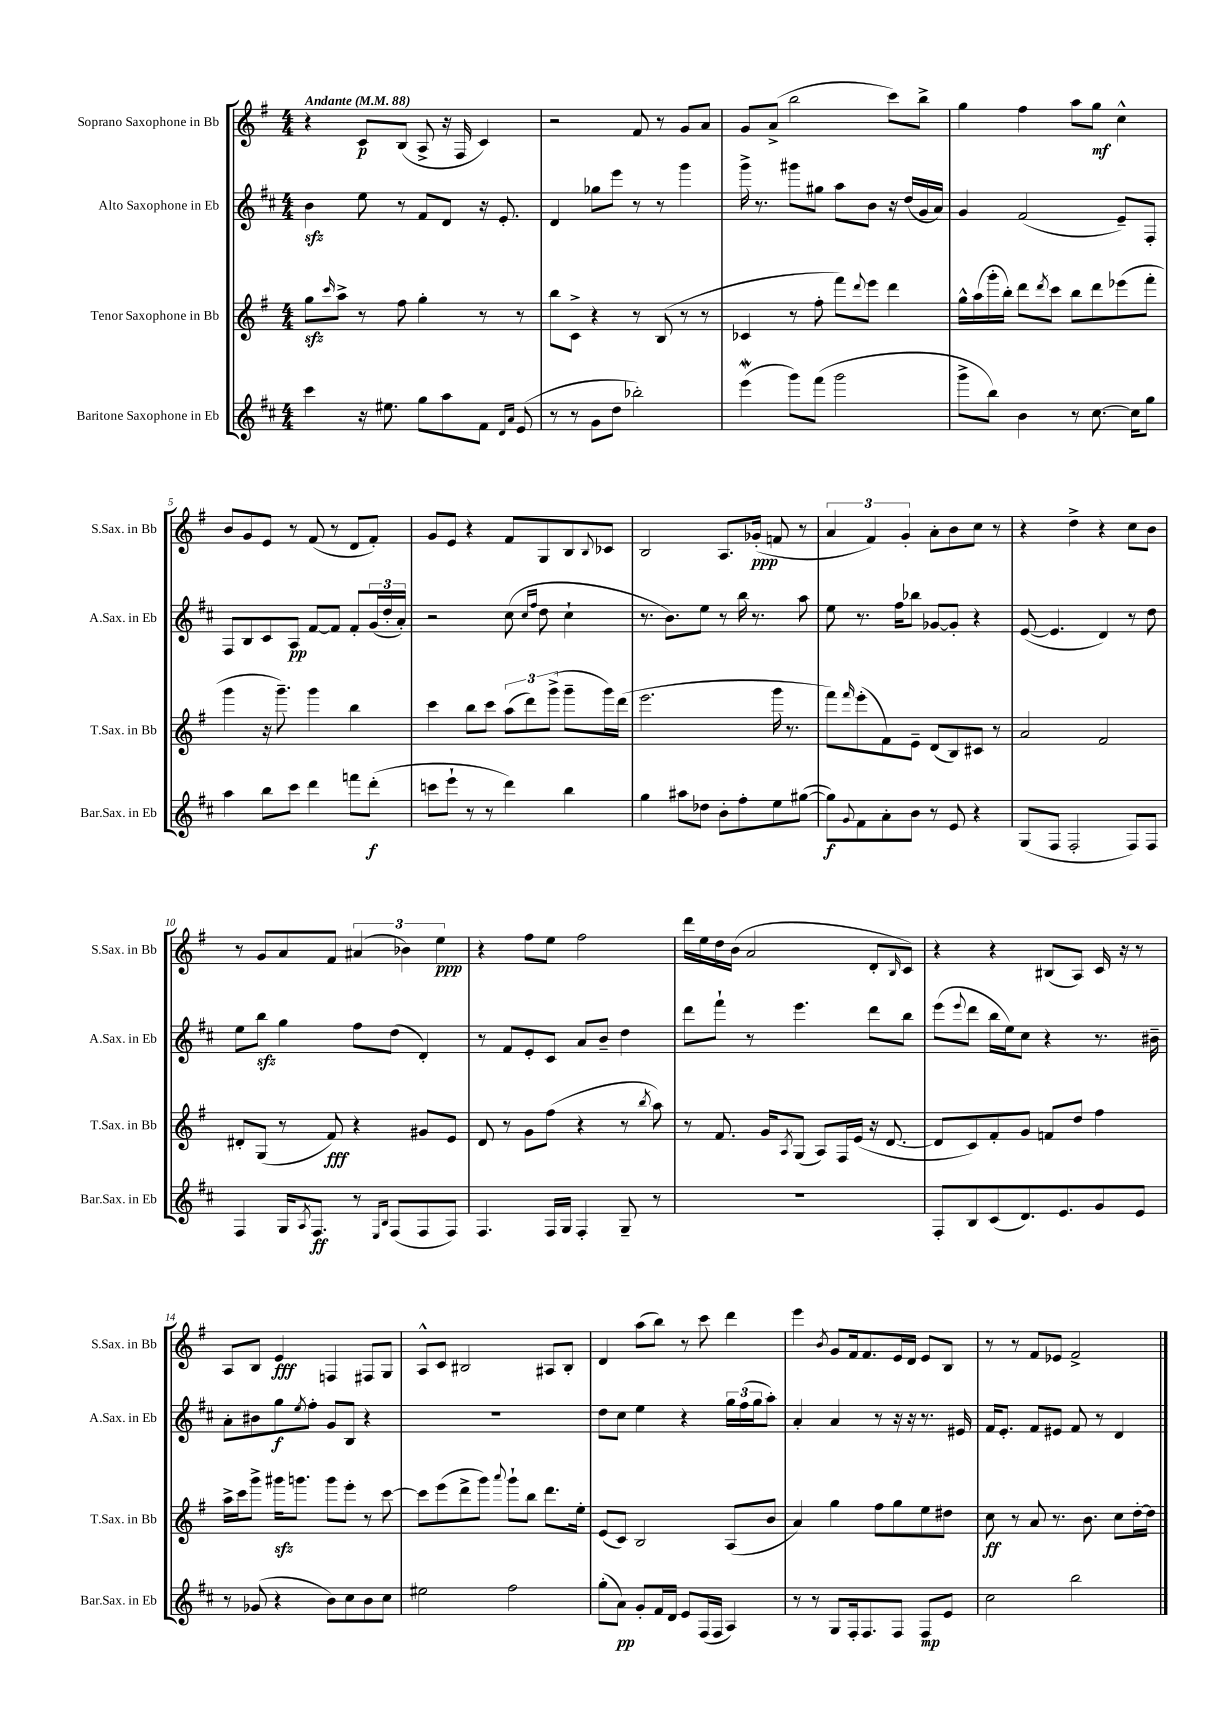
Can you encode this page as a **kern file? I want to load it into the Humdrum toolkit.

**kern	**dynam	**kern	**dynam	**kern	**dynam	**kern	**dynam
*part4	*part4	*part3	*part3	*part2	*part2	*part1	*part1
*staff4	*staff4	*staff3	*staff3	*staff2	*staff2	*staff1	*staff1
*I"Baritone Saxophone in Eb	*	*I"Tenor Saxophone in Bb	*	*I"Alto Saxophone in Eb	*	*I"Soprano Saxophone in Bb	*
*I'Bar.Sax. in Eb	*	*I'T.Sax. in Bb	*	*I'A.Sax. in Eb	*	*I'S.Sax. in Bb	*
*clefG2	*	*clefG2	*	*clefG2	*	*clefG2	*
*k[f#c#]	*	*k[f#]	*	*k[f#c#]	*	*k[f#]	*
*M4/4	*	*M4/4	*	*M4/4	*	*M4/4	*
*MM88	*	*MM88	*	*MM88	*	*MM88	*
=1	=1	=1	=1	=1	=1	=1	=1
!	!	!	!	!	!	!LO:TX:a:B:t=Andante	!
4ccc#\	.	8ggzz\L	.	4bzz\	.	4r	.
.	.	16qqccc/	.	.	.	.	.
.	.	8aa^\J	.	.	.	.	.
16r	.	8r	.	8ee\	.	8c/L	p
8.ee#X\	.	.	.	.	.	.	.
.	.	8ff#\	.	8r	.	(8B/J	.
8gg\L	.	4gg'\	.	8f#/L	.	8A^/	.
8aa\	.	.	.	8d/J	.	16r	.
.	.	.	.	.	.	16F#/	.
8f#\J	.	8r	.	16r	.	4c/)	.
.	.	.	.	8.e'/	.	.	.
16qqd/LL	.	.	.	.	.	.	.
16qqa/JJ	.	.	.	.	.	.	.
(8e/	.	8r	.	.	.	.	.
=2	=2	=2	=2	=2	=2	=2	=2
8r	.	8bb\L	.	4d/	.	2r	.
8r	.	8c^\J	.	.	.	.	.
8g\L	.	4r	.	8gg-X\L	.	.	.
8dd\J	.	.	.	8eee\J	.	.	.
2bb-X'\)	.	8r	.	8r	.	8f#/	.
.	.	(8B/	.	8r	.	8r	.
.	.	8r	.	4ggg\	.	8g/L	.
.	.	8r	.	.	.	8a/J	.
=3	=3	=3	=3	=3	=3	=3	=3
(4eeeW\	.	4c-X/	.	16ggg^\	.	8g/L	.
.	.	.	.	8.r	.	.	.
.	.	.	.	.	.	(8a^/J	.
8ggg\L)	.	8r	.	8ggg#X\L	.	2bb\	.
(8fff#\J	.	8ff#'\	.	8gg#X\J	.	.	.
2ggg\	.	8fff#\L)	.	8aa\L	.	.	.
.	.	8qqddd/	.	.	.	.	.
.	.	8eee\J	.	8b\J	.	.	.
.	.	4ddd\	.	16r	.	8ccc\L)	.
.	.	.	.	(16dd/LL	.	.	.
.	.	.	.	16g/	.	8bb^\J	.
.	.	.	.	16a/JJ)	.	.	.
=4	=4	=4	=4	=4	=4	=4	=4
8ggg^\L	.	16gg^^\LL	.	4g/	.	4gg\	.
.	.	(16aa\	.	.	.	.	.
8bb\J)	.	16ggg'\	.	.	.	.	.
.	.	16bb'\JJ)	.	.	.	.	.
4b\	.	8ddd\L	.	(2f#/	.	4ff#\	.
.	.	8qddd/	.	.	.	.	.
.	.	8ccc\J	.	.	.	.	.
8r	.	8bb\L	.	.	.	8aa\L	.
[8.cc#\	.	8ddd\	.	.	.	8gg\J	mf
.	.	(8eee-X\	.	8e~/L)	.	4cc^^\	.
16cc#\KL]	.	.	.	.	.	.	.
8gg\J	.	8fff#'\J	.	8F#'/J	.	.	.
!!LO:LB:g=z
=5	=5	=5	=5	=5	=5	=5	=5
4aa\	.	4ggg\	.	8F#/L	.	8b/L	.
.	.	.	.	8B/	.	8g/	.
8bb\L	.	16r	.	8c#/	.	8e/J	.
.	.	8.ggg~\)	.	.	.	.	.
8ccc#\J	.	.	.	8A/J	pp	8r	.
4ddd\	.	4ggg\	.	[8f#/L	.	(8f#/	.
.	.	.	.	8f#/J]	.	8r	.
8fffn\L	.	4bb\	.	8f#'/L	.	8d/L	.
(8ddd'\J	f	.	.	(24g/L	.	8f#'/J)	.
.	.	.	.	24dd'/	.	.	.
.	.	.	.	24a'/JJ)	.	.	.
=6	=6	=6	=6	=6	=6	=6	=6
8cccn\L	.	4ccc\	.	2r	.	8g/L	.
8eee`\J	.	.	.	.	.	8e/J	.
8r	.	8bb\L	.	.	.	4r	.
8r	.	8ccc\J	.	.	.	.	.
4ddd\)	.	(12aa\L	.	(8cc#\	.	8f#/L	.
.	.	12ddd\)	.	.	.	.	.
.	.	.	.	16qqcc#/LL	.	.	.
.	.	.	.	16qqff#/JJ	.	.	.
.	.	.	.	8dd\	.	8G/	.
.	.	(12ggg^\J	.	.	.	.	.
4bb\	.	8ggg~\L	.	4cc#`\	.	8B/	.
.	.	.	.	.	.	8qqB/	.
.	.	16ggg\L)	.	.	.	8c-X/J	.
.	.	(16ddd\JJ	.	.	.	.	.
=7	=7	=7	=7	=7	=7	=7	=7
4gg\	.	2.eee\	.	8.r	.	2B/	.
.	.	.	.	8.b\L)	.	.	.
8aa#X\L	.	.	.	.	.	.	.
8dd-X\J	.	.	.	8ee\J	.	.	.
8b'\L	.	.	.	8r	.	8.A/L	.
8ff#'\	.	.	.	16bb\	.	.	.
.	.	.	.	8.r	.	(16g-X'/Jk	ppp
8ee\	.	16ggg\	.	.	.	8fn/	.
.	.	8.r	.	.	.	.	.
([8gg#X\J	.	.	.	8aa\	.	8r	.
=8	=8	=8	=8	=8	=8	=8	=8
8gg#\L])	f	8fff#\L)	.	8ee\	.	6a/	.
8qqg/	.	16qqfff#/	.	.	.	.	.
8f#\	.	(8eee'\	.	8.r	.	.	.
.	.	.	.	.	.	6f#/)	.
8a'\	.	8f#\)	.	.	.	.	.
.	.	.	.	16ff#\KL	.	.	.
.	.	.	.	.	.	6g'/	.
8b\J	.	8e~\J	.	8bb-X\J	.	.	.
8r	.	(8d/L	.	[8g-X/L	.	8a'\L	.
8e/	.	8B/)	.	8g-'/J]	.	8b\	.
4r	.	8c#X/J	.	4r	.	8cc\J	.
.	.	8r	.	.	.	8r	.
=9	=9	=9	=9	=9	=9	=9	=9
(8G/L	.	2a/	.	([8e/	.	4r	.
8F#/J	.	.	.	4.e/]	.	.	.
2F#'/	.	.	.	.	.	4dd^\	.
.	.	2f#/	.	4d/)	.	4r	.
8F#/L)	.	.	.	8r	.	8cc\L	.
8F#/J	.	.	.	8dd\	.	8b\J	.
!!LO:LB:g=z
=10	=10	=10	=10	=10	=10	=10	=10
4F#/	.	8d#X'/L	.	8ee\L	.	8r	.
.	.	(8G/J	.	8bbzz\J	.	8g/L	.
16G/KL	.	8r	.	4gg\	.	8a/	.
8qA/	.	.	.	.	.	.	.
8.F#/J	ff	.	.	.	.	.	.
.	.	8f#/)	fff	.	.	8f#/J	.
8r	.	4r	.	8ff#\L	.	(6a#X/	.
16qqE/LL	.	.	.	.	.	.	.
16qqB/JJ	.	.	.	.	.	.	.
(8F#/L	.	.	.	(8dd\J	.	.	.
.	.	.	.	.	.	6b-X\)	.
8F#/	.	8g#X/L	.	4d'/)	.	.	.
.	.	.	.	.	.	6ee\	ppp
8F#/J)	.	8e/J	.	.	.	.	.
=11	=11	=11	=11	=11	=11	=11	=11
4.F#/	.	8d/	.	8r	.	4r	.
.	.	8r	.	8f#/L	.	.	.
.	.	8g\L	.	8e'/	.	8ff#\L	.
16F#/LL	.	(8ff#\J	.	8c#/J	.	8ee\J	.
16G/JJ	.	.	.	.	.	.	.
4F#'/	.	4r	.	8a/L	.	2ff#\	.
.	.	.	.	8b~/J	.	.	.
8G~/	.	8r	.	4dd\	.	.	.
.	.	8qbb/	.	.	.	.	.
8r	.	8aa\)	.	.	.	.	.
=12	=12	=12	=12	=12	=12	=12	=12
1r	.	8r	.	8ddd\L	.	16ddd\LL	.
.	.	.	.	.	.	16ee\	.
.	.	8.f#/	.	8fff#`\J	.	16dd\	.
.	.	.	.	.	.	(16b\JJ	.
.	.	.	.	8r	.	2a/	.
.	.	16g/KL	.	.	.	.	.
.	.	8qA/	.	.	.	.	.
.	.	(8G/J	.	4.eee\	.	.	.
.	.	8A/L)	.	.	.	.	.
.	.	16F#/L	.	.	.	.	.
.	.	(16e/JJ	.	.	.	.	.
.	.	16r	.	8ddd\L	.	8d'/L	.
.	.	[8.d/	.	.	.	.	.
.	.	.	.	.	.	16qqB/	.
.	.	.	.	8bb\J	.	8c/J)	.
=13	=13	=13	=13	=13	=13	=13	=13
8F#'/L	.	8d/L]	.	(8eee\L	.	4r	.
.	.	.	.	8qqeee/	.	.	.
8B/	.	8c/)	.	8ddd\J	.	.	.
(8c#/	.	8f#'/	.	16bb\LL	.	4r	.
.	.	.	.	16ee\J)	.	.	.
8.d/)	.	8g/J	.	8cc#\J	.	.	.
.	.	8fn/L	.	4r	.	(8B#X/L	.
8.e/	.	.	.	.	.	.	.
.	.	8dd/J	.	.	.	8A/J)	.
8g/	.	4ff#\	.	8.r	.	16c/	.
.	.	.	.	.	.	16r	.
8e/J	.	.	.	.	.	8r	.
.	.	.	.	16b#X~\	.	.	.
!!LO:LB:g=z
=14	=14	=14	=14	=14	=14	=14	=14
8r	.	16aa^\LL	.	8a'\L	.	8A/L	.
.	.	16ccc\J	.	.	.	.	.
(8g-X/	.	8ggg^\J	.	8b#X\	.	8B/J	.
4r	.	16ggg#Xzz\KL	.	8gg\	f	4e/	fff
.	.	8.gggn\J	.	.	.	.	.
.	.	.	.	8qee/	.	.	.
.	.	.	.	8ff#'\J	.	.	.
8b\L)	.	8ggg\L	.	8g/L	.	4Fn/	.
8cc#\	.	8eee'\J	.	8B/J	.	.	.
8b\	.	8r	.	4r	.	8F#X/L	.
8cc#\J	.	[8ccc\	.	.	.	8G/J	.
=15	=15	=15	=15	=15	=15	=15	=15
2ee#X\	.	8ccc\L]	.	1r	.	8A^^/L	.
.	.	(8eee\	.	.	.	8c/J	.
.	.	8ddd^\	.	.	.	2B#X/	.
.	.	8ggg\J)	.	.	.	.	.
.	.	8qqaaa/	.	.	.	.	.
2ff#\	.	8ggg`\L	.	.	.	.	.
.	.	8bb\J	.	.	.	.	.
.	.	8.ddd\L	.	.	.	8A#X/L	.
.	.	.	.	.	.	8B#'/J	.
.	.	16ee'\Jk	.	.	.	.	.
=16	=16	=16	=16	=16	=16	=16	=16
(8gg'\L	.	(8e/L	.	8dd\L	.	4d/	.
8a\J)	pp	8c/J)	.	8cc#\J	.	.	.
8g'/L	.	2B/	.	4ee\	.	(8aa\L	.
16f#/L	.	.	.	.	.	8bb\J)	.
16d/JJ	.	.	.	.	.	.	.
8e/L	.	.	.	4r	.	8r	.
(16F#/L	.	.	.	.	.	8ccc\	.
16F#/JJ	.	.	.	.	.	.	.
4A/)	.	(8A/L	.	24gg\LL	.	4ddd\	.
.	.	.	.	(24ff#\	.	.	.
.	.	.	.	24gg\J	.	.	.
.	.	8b/J	.	8aa'\J)	.	.	.
=17	=17	=17	=17	=17	=17	=17	=17
8r	.	4a/)	.	4a'/	.	4eee\	.
8r	.	.	.	.	.	.	.
.	.	.	.	.	.	8qb/	.
8G/L	.	4gg\	.	4a/	.	8g/L	.
16F#'/k	.	.	.	.	.	16f#/k	.
8.F#/	.	.	.	.	.	8.f#/	.
.	.	8ff#\L	.	8r	.	.	.
8F#/J	.	8gg\	.	16r	.	16e/L	.
.	.	.	.	16r	.	16d/JJ	.
8F#/L	mp	8ee\	.	8.r	.	8e/L	.
8e/J	.	8dd#X\J	.	.	.	8B/J	.
.	.	.	.	16e#X/	.	.	.
=18	=18	=18	=18	=18	=18	=18	=18
2cc#\	.	8cc\	ff	16f#/KL	.	8r	.
.	.	.	.	8.e'/J	.	.	.
.	.	8r	.	.	.	8r	.
.	.	8a/	.	8f#/L	.	8f#/L	.
.	.	8.r	.	8e#X/J	.	8e-X/J	.
2bb\	.	.	.	8f#/	.	2f#^/	.
.	.	8.b\	.	.	.	.	.
.	.	.	.	8r	.	.	.
.	.	8cc\L	.	4d/	.	.	.
.	.	[16dd'\L	.	.	.	.	.
.	.	16dd\JJ]	.	.	.	.	.
==	==	==	==	==	==	==	==
*-	*-	*-	*-	*-	*-	*-	*-
